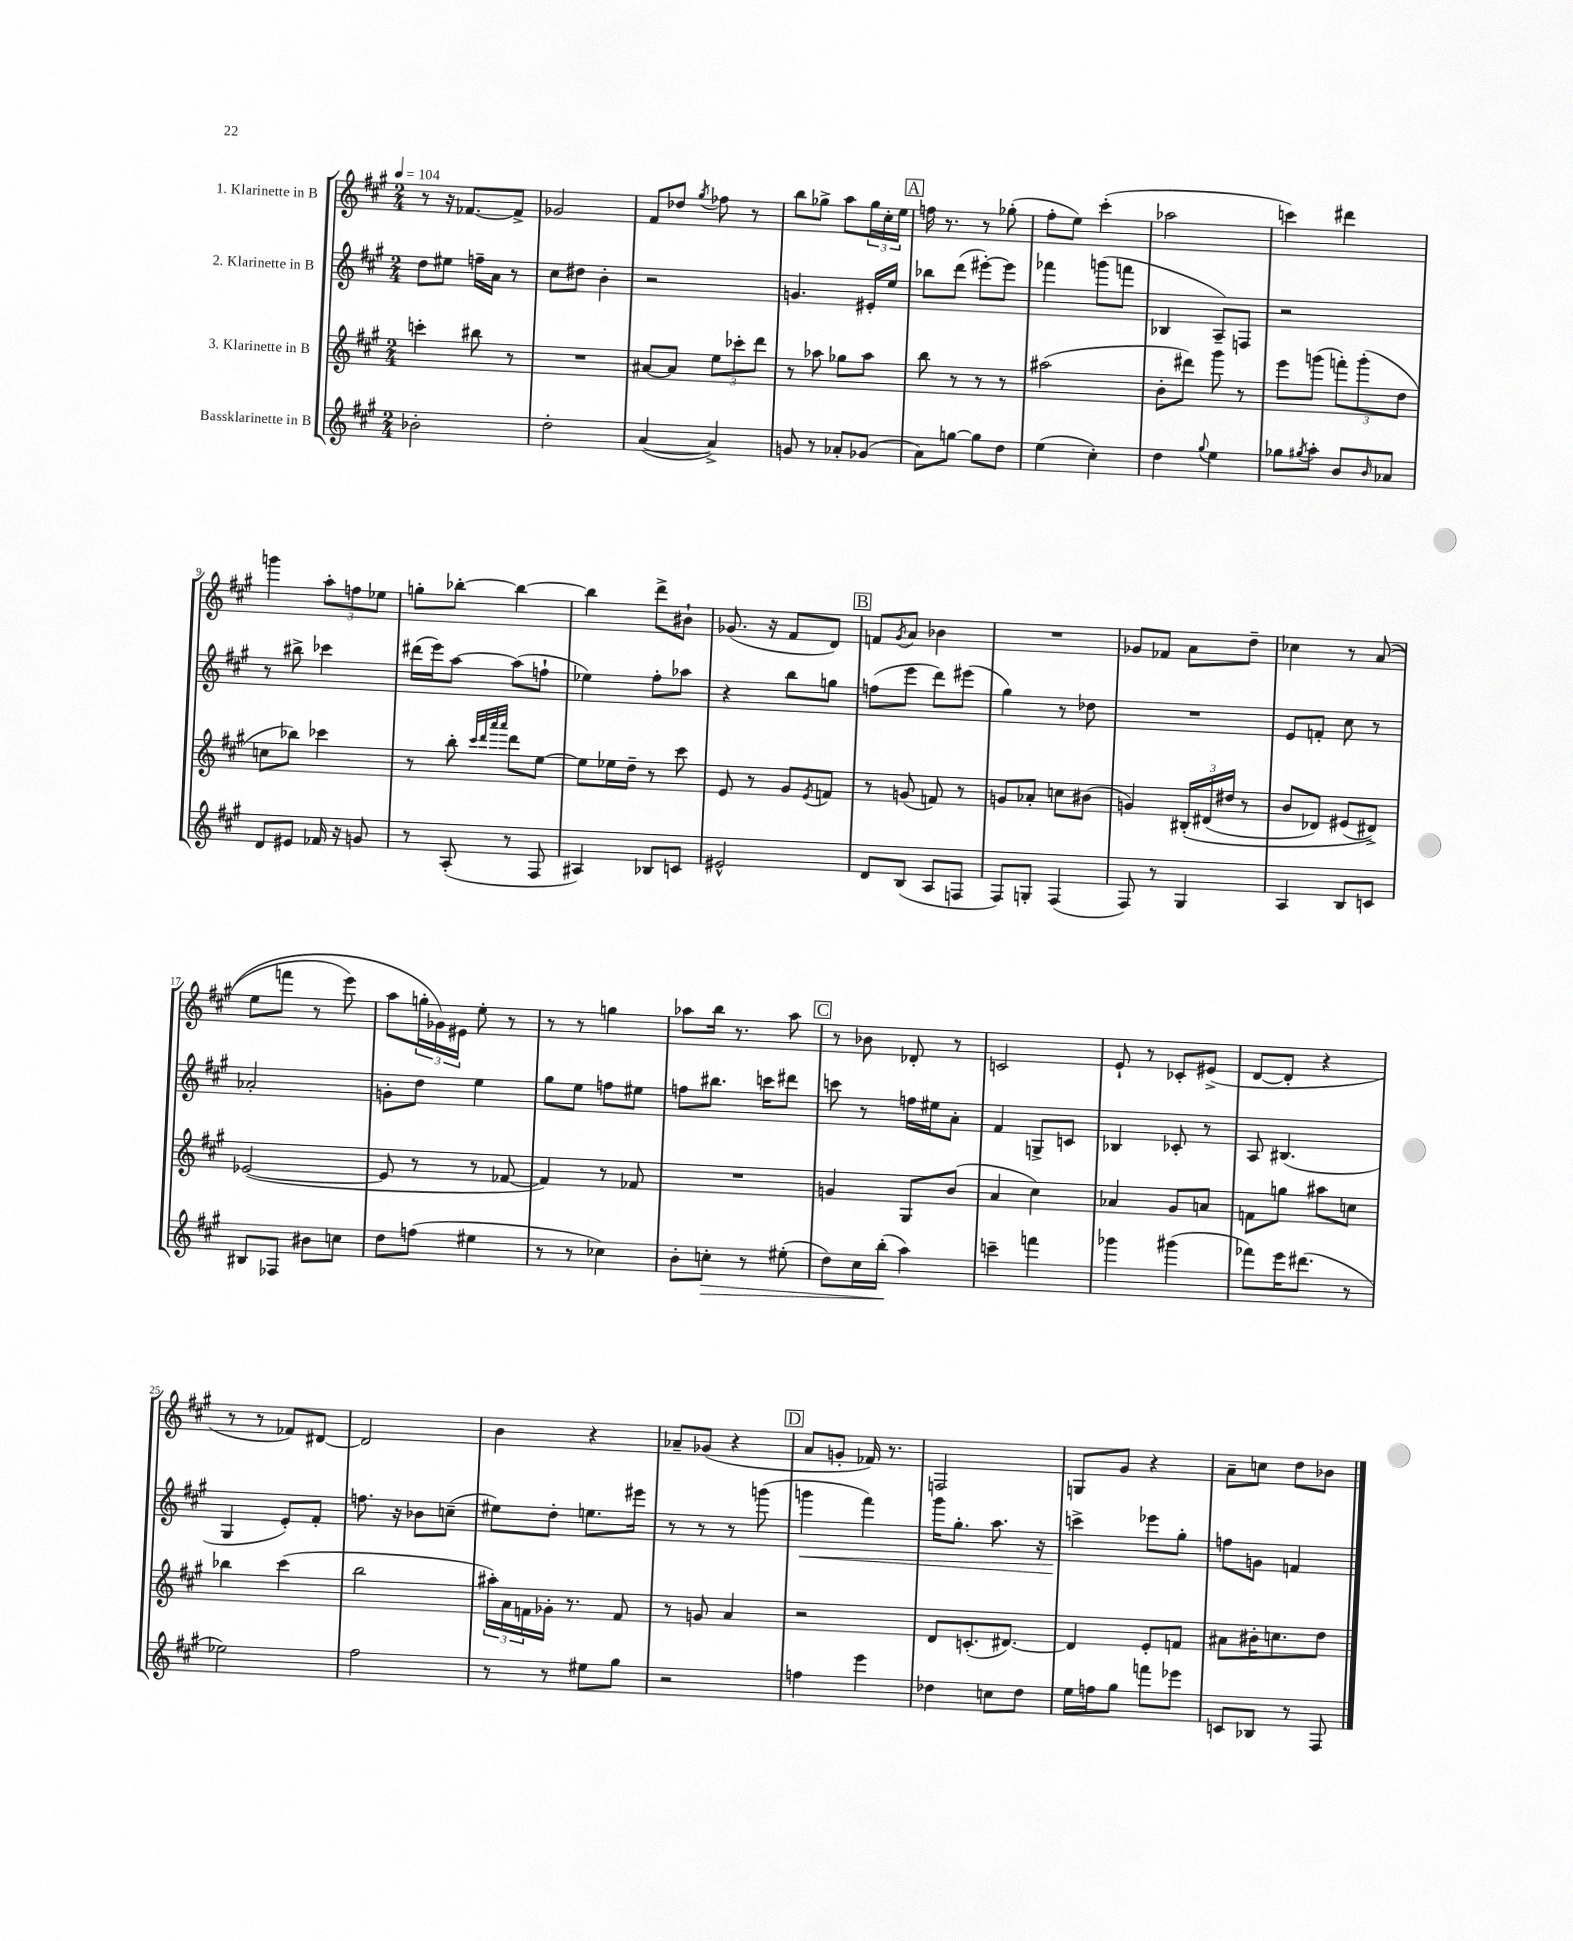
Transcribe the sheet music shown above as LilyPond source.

<<
\new StaffGroup <<
\new Staff = "s0" \with { instrumentName = "1. Klarinette in B" } {
    \clef treble \key a \major \numericTimeSignature \time 2/4 \tempo 4 = 104
    r8 r16 fes'8.~ fes'8-> |
    ges'2 |
    fis'8 des''8 \acciaccatura { gis''8 } fes''8 r8 |
    b''8 ges''8-> a''8 \tuplet 3/2 { ges''16 cis''16-. e''16 } |
    \mark \markup { \box "A" } f''16 r8. r8 ges''8-.( |
    fis''8-. e''8) cis'''4-.( |
    aes''2 |
    c'''4) dis'''4 |
    g'''4 \tuplet 3/2 { a''8-. f''8 ees''8 } |
    g''8-. bes''8~-. bes''4~ |
    bes''4 d'''8-> bis'8-! |
    ges'8.( r16 fis'8 d'8) |
    \mark \markup { \box "B" } f'8 \acciaccatura { gis'8 } a'8 bes'4 |
    R2 |
    ges'8 fes'8 a'8 d''8-- |
    ces''4 r8 a'8(\( |
    e''8 f'''8 r8 e'''8) |
    a''8 \tuplet 3/2 { g''16-. ges'16\) eis'16 } e''8-. r8 |
    r8 r8 g''4 |
    aes''8 b''16 r8. aes''8 |
    \mark \markup { \box "C" } r8 bes'8 des'8-. r8 |
    c'2 |
    e'8-! r8 ces'8-. eis'8->( |
    d'8~ d'8-. r4 |
    r8 r8 fes'8) dis'8~ |
    dis'2 |
    b'4 r4 |
    aes'8-- ges'8( r4 |
    \mark \markup { \box "D" } a'8 g'8-. fes'16) r8. |
    f2 |
    g8 gis'8 r4 |
    a'8-- c''8 d''8 bes'8 \bar "|." |
}
\new Staff = "s1" \with { instrumentName = "2. Klarinette in B" } {
    \clef treble \key a \major \numericTimeSignature \time 2/4
    d''8 eis''8 f''16-- a'16 r8 |
    cis''8 dis''8 b'4-. |
    r2 |
    g'4. eis'16-. e''16 |
    \mark \markup { \box "A" } bes''8 d'''8( eis'''8~-.) eis'''8 |
    fes'''4 g'''8( f'''8 |
    bes4 a8--) f8 |
    r2 |
    r8 bis''8-> ces'''4 |
    dis'''16( e'''16) a''8~ a''8( f''8-! |
    ees''4) fis''8-. aes''8 |
    r4 b''8 g''8 |
    \mark \markup { \box "B" } f''8( e'''8 d'''8) eis'''8( |
    gis''4) r8 des''8 |
    R2 |
    e'8 f'8-. cis''8 r8 |
    aes'2-. |
    g'8-. d''8 e''4 |
    gis''8 e''8 f''8 eis''8 |
    f''8 bis''8. c'''16 dis'''8 |
    \mark \markup { \box "C" } c'''8 r8 f''16 eis''16 a'8-. |
    fis'4 g8-> c'8 |
    bes4 ces'8-. r8 |
    a8 bis4.( |
    gis4 e'8-.) fis'8-. |
    f''8. r16 bes'8 c''8--( |
    eis''8) d''8-. e''8. eis'''16 |
    r8 r8 r8 g'''8( |
    \mark \markup { \box "D" } g'''4\< fis'''4) |
    gis'''16 gis''8.-. a''8. r16 |
    c'''4->\! ees'''8 gis''8-. |
    f''8 g'8 f'4 \bar "|." |
}
\new Staff = "s2" \with { instrumentName = "3. Klarinette in B" } {
    \clef treble \key a \major \numericTimeSignature \time 2/4
    c'''4-. bis''8 r8 |
    R2 |
    ais'8~ ais'8 \tuplet 3/2 { e''8 ces'''8-. d'''8 } |
    r8 aes''8 ges''8 aes''8 |
    \mark \markup { \box "A" } b''8 r8 r8 r8 |
    ais''2( |
    b'8-. dis'''8) gis'''8 r8 |
    e'''8 g'''8( \tuplet 3/2 { f'''8-.) g'''8-.( d''8 } |
    c''8 bes''8) ces'''4 |
    r8 b''8-. \grace { cis'''32 d'''32 a'''32 a'''32 } d'''8 e''8~ |
    e''8 ees''16 d''16-- r8 cis'''8 |
    e'8 r8 gis'8 \acciaccatura { e'8 } f'8 |
    \mark \markup { \box "B" } r8 g'8( f'8) r8 |
    g'8 aes'8-. c''8 bis'8( |
    g'4) \tuplet 3/2 { bis16-.\( dis'16( dis''16 } r8 |
    b'8 des'8) eis'8( dis'8->)\) |
    ees'2~( |
    ees'8 r8 r8 fes'8~ |
    fes'4) r8 fes'8 |
    R2 |
    \mark \markup { \box "C" } g'4 gis8 b'8( |
    a'4 cis''4) |
    aes'4 gis'8 a'8 |
    f'8 g''8 ais''8 c''8 |
    bes''4 cis'''4( |
    b''2 |
    \tuplet 3/2 { ais''16-.) a'16 f'16 } ges'16-. r8. f'8 |
    r8 g'8 a'4 |
    \mark \markup { \box "D" } r2 |
    d'8 c'8.-.( dis'8.~) |
    dis'4 e'8-. f'8 |
    ais'8 bis'16-. c''8. d''8 \bar "|." |
}
\new Staff = "s3" \with { instrumentName = "Bassklarinette in B" } {
    \clef treble \key a \major \numericTimeSignature \time 2/4
    bes'2-. |
    d''2-. |
    a'4~( a'4->) |
    g'8 r8 aes'8-. ges'8( |
    \mark \markup { \box "A" } a'8) g''8~ g''8 d''8 |
    e''4( cis''4-.) |
    d''4 \appoggiatura { gis''8 } e''4 |
    ges''8 \acciaccatura { gis''8 } a''8-. b'8 \grace { b'16 } aes'8 |
    d'8 eis'8 fes'16 r16 g'8 |
    r8 a8-.( r8 fis8 |
    ais4) bes8 c'8 |
    eis'2-^ |
    \mark \markup { \box "B" } d'8 b8( a8 f8 |
    fis8) g8-. fis4( |
    fis8) r8 gis4 |
    a4 b8 c'8 |
    bis8 fes8 bis'8 c''8 |
    d''8 f''8( eis''4 |
    r8 r8 ces''4) |
    b'8-. c''8-.\> r8 eis''8-.( |
    \mark \markup { \box "C" } d''8) cis''16 b''16-.\!( a''4) |
    c'''4-- f'''4 |
    ges'''4 gis'''4( |
    fes'''8) e'''16 dis'''8.( r8 |
    ees''2) |
    fis''2 |
    r8 r8 eis''8 gis''8 |
    r2 |
    \mark \markup { \box "D" } f''4 e'''4 |
    des''4 c''8 des''8 |
    e''16 f''16 gis''8 f'''8 ees'''8 |
    c'8 bes8 r8 fis8 \bar "|." |
}
>>
>>
